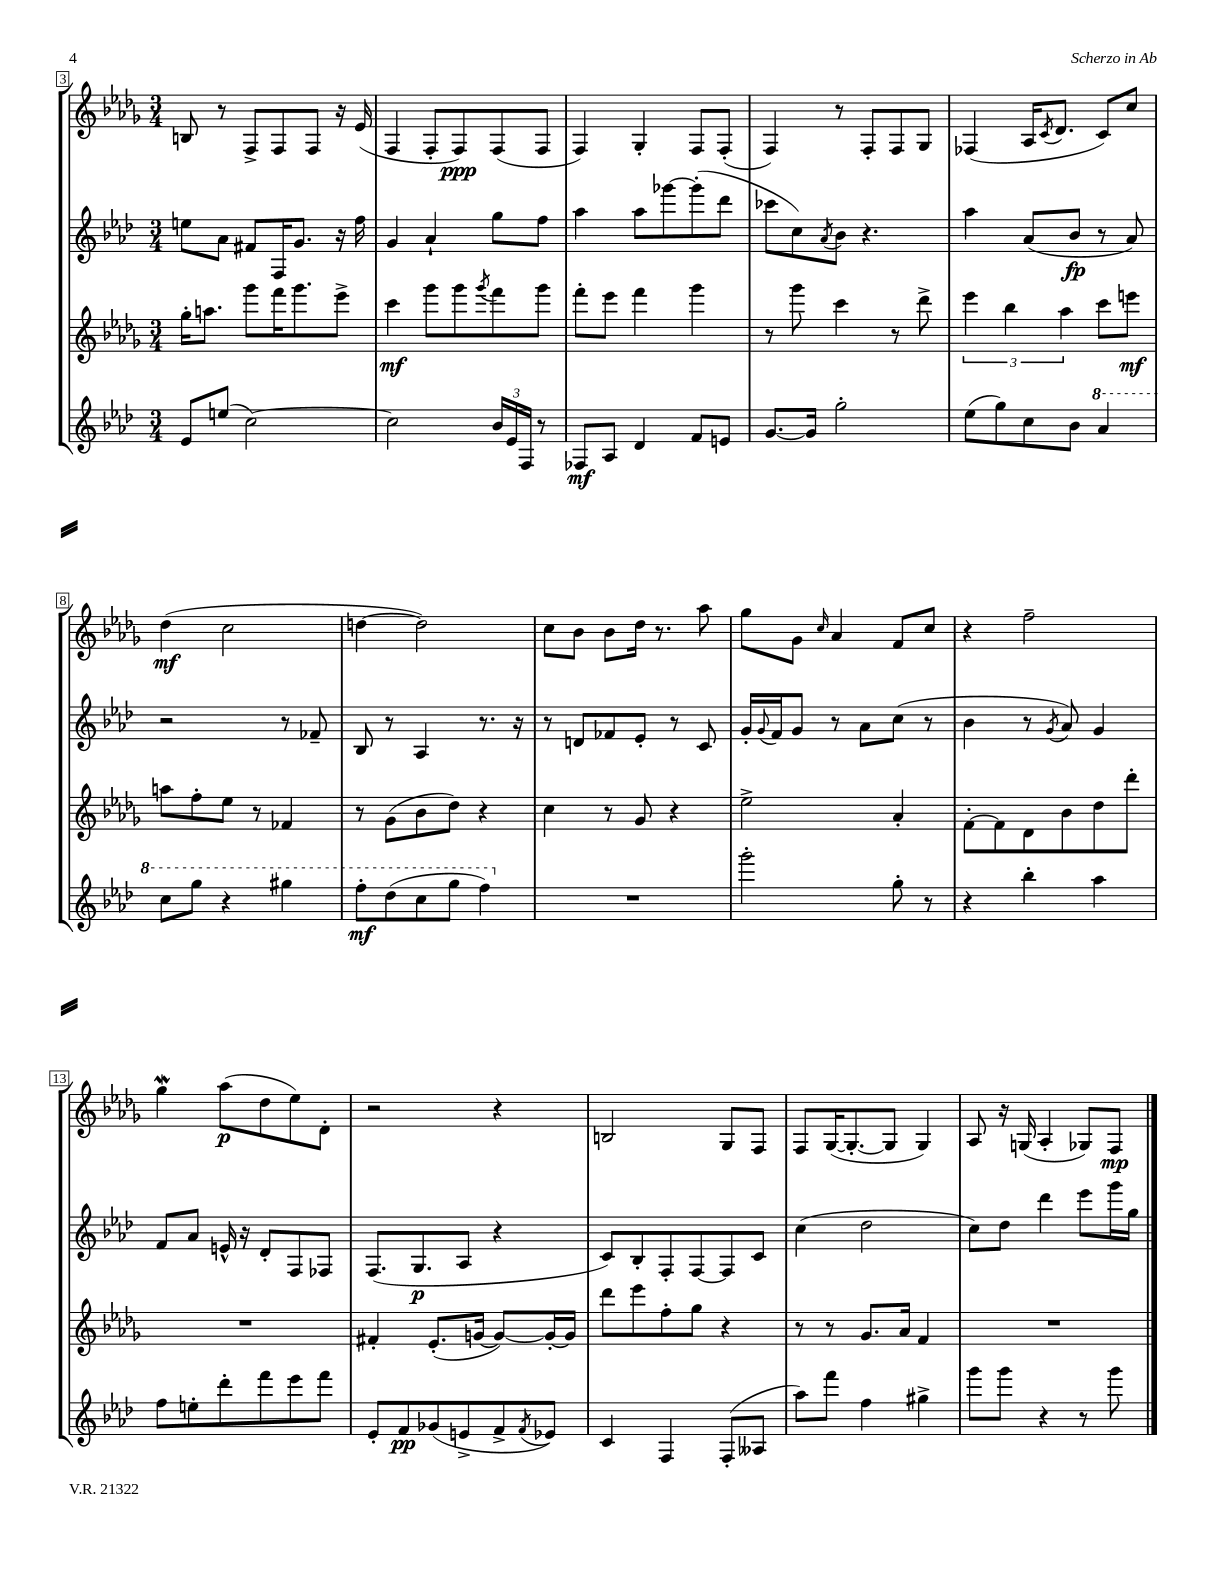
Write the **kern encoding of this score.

**kern	**dynam	**kern	**dynam	**kern	**dynam	**kern	**dynam
*part4	*part4	*part3	*part3	*part2	*part2	*part1	*part1
*staff4	*staff4	*staff3	*staff3	*staff2	*staff2	*staff1	*staff1
*clefG2	*	*clefG2	*	*clefG2	*	*clefG2	*
*k[b-e-a-d-]	*	*k[b-e-a-d-g-]	*	*k[b-e-a-d-]	*	*k[b-e-a-d-g-]	*
*M3/4	*	*M3/4	*	*M3/4	*	*M3/4	*
=3	=3	=3	=3	=3	=3	=3	=3
8e-/L	.	16gg-'\KL	.	8een\L	.	8Bn/	.
.	.	8.aan\J	.	.	.	.	.
(8een/J	.	.	.	8a-\J	.	8r	.
[2cc\)	.	8ggg-\L	.	8f#X/L	.	8F^/L	.
.	.	16fff\K	.	16F/K	.	8F/	.
.	.	8.ggg-\	.	8.g/J	.	.	.
.	.	.	.	.	.	8F/J	.
.	.	8eee-^\J	.	16r	.	16r	.
.	.	.	.	16ff\	.	(16e-/	.
=4	=4	=4	=4	=4	=4	=4	=4
2cc\]	.	4ccc\	mf	4g/	.	4F/	.
.	.	8ggg-\L	.	4a-`/	.	8F'/L	.
.	.	8ggg-\	.	.	.	8F/)	ppp
.	.	8qggg-/	.	.	.	.	.
24b-/LL	.	8fff\	.	8gg\L	.	(8F/	.
24e-/	.	.	.	.	.	.	.
24F/JJ	.	.	.	.	.	.	.
8r	.	8ggg-\J	.	8ff\J	.	8F/J	.
=5	=5	=5	=5	=5	=5	=5	=5
8F-X/L	mf	8fff'\L	.	4aa-\	.	4F/)	.
8A-/J	.	8eee-\J	.	.	.	.	.
4d-/	.	4fff\	.	8aa-\L	.	4G-'/	.
.	.	.	.	[8ggg-X\	.	.	.
8f/L	.	4ggg-\	.	(8ggg-'\]	.	8F/L	.
8en/J	.	.	.	8ddd-\J	.	(8F'/J	.
=6	=6	=6	=6	=6	=6	=6	=6
[8.g/L	.	8r	.	8ccc-X\L	.	4F/)	.
.	.	8ggg-\	.	8cc\)	.	.	.
16g/Jk]	.	.	.	.	.	.	.
.	.	.	.	8qa-/	.	.	.
2gg'\	.	4ccc\	.	8b-\J	.	8r	.
.	.	.	.	4.r	.	8F'/L	.
.	.	8r	.	.	.	8F/	.
.	.	8ddd-^\	.	.	.	8G-/J	.
=7	=7	=7	=7	=7	=7	=7	=7
(8ee-\L	.	6eee-\	.	4aa-\	.	(4F-X/	.
8gg\)	.	.	.	.	.	.	.
.	.	6bb-\	.	.	.	.	.
8cc\	.	.	.	(8a-/L	.	16A-/KL	.
.	.	.	.	.	.	8qc/	.
.	.	.	.	.	.	8.d-/J	.
.	.	6aa-\	.	.	.	.	.
8b-\J	.	.	.	8b-/J	fp	.	.
*8va	*	*	*	*	*	*	*
4aa-/	.	8ccc\L	.	8r	.	8c/L)	.
.	.	8eeen\J	mf	8a-/)	.	8cc/J	.
!!LO:LB:g=z
=8	=8	=8	=8	=8	=8	=8	=8
8ccc\L	.	8aan\L	.	2r	.	(4dd-\	mf
8ggg\J	.	8ff'\	.	.	.	.	.
4r	.	8ee-\J	.	.	.	2cc\	.
.	.	8r	.	.	.	.	.
4ggg#X\	.	4f-X/	.	8r	.	.	.
.	.	.	.	8f-X~/	.	.	.
=9	=9	=9	=9	=9	=9	=9	=9
8fff'\L	mf	8r	.	8B-/	.	[4ddn\	.
(8ddd-\	.	(8g-\L	.	8r	.	.	.
8ccc\	.	8b-\	.	4A-/	.	2dd\])	.
8ggg\J	.	8dd-\J)	.	.	.	.	.
4fff\)	.	4r	.	8.r	.	.	.
.	.	.	.	16r	.	.	.
=10	=10	=10	=10	=10	=10	=10	=10
*X8va	*	*	*	*	*	*	*
2.r	.	4cc\	.	8r	.	8cc\L	.
.	.	.	.	8dn/L	.	8b-\J	.
.	.	8r	.	8f-X/	.	8b-\L	.
.	.	8g-/	.	8e-'/J	.	16dd-\Jk	.
.	.	.	.	.	.	8.r	.
.	.	4r	.	8r	.	.	.
.	.	.	.	8c/	.	8aa-\	.
=11	=11	=11	=11	=11	=11	=11	=11
2ggg'\	.	2ee-^\	.	16g'/LL	.	8gg-\L	.
.	.	.	.	8qqg/	.	.	.
.	.	.	.	16f/J	.	.	.
.	.	.	.	8g/J	.	8g-\J	.
.	.	.	.	.	.	16qqcc/	.
.	.	.	.	8r	.	4a-/	.
.	.	.	.	8a-\L	.	.	.
8gg'\	.	4a-'/	.	(8cc\J	.	8f/L	.
8r	.	.	.	8r	.	8cc/J	.
=12	=12	=12	=12	=12	=12	=12	=12
4r	.	[8f'\L	.	4b-\	.	4r	.
.	.	8f\]	.	.	.	.	.
4bb-'\	.	8d-\	.	8r	.	2ff~\	.
.	.	.	.	8qg/	.	.	.
.	.	8b-\	.	8a-/)	.	.	.
4aa-\	.	8dd-\	.	4g/	.	.	.
.	.	8ddd-'\J	.	.	.	.	.
!!LO:LB:g=z
=13	=13	=13	=13	=13	=13	=13	=13
8ff\L	.	2.r	.	8f/L	.	4gg-w\	.
8een'\	.	.	.	8a-/J	.	.	.
8ddd-'\	.	.	.	16en^^/	.	(8aa-\L	p
.	.	.	.	16r	.	.	.
8fff\	.	.	.	8d-'/L	.	8dd-\	.
8eee-\	.	.	.	8F/	.	8ee-\)	.
8fff\J	.	.	.	8F-X/J	.	8d-'\J	.
=14	=14	=14	=14	=14	=14	=14	=14
8e-'/L	.	4f#X'/	.	(8.F/L	.	2r	.
8f/	pp	.	.	.	.	.	.
.	.	.	.	8.G/	p	.	.
(8g-X/	.	(8.e-'/L	.	.	.	.	.
8en^/	.	.	.	8A-/J	.	.	.
.	.	[16gn/Jk	.	.	.	.	.
8f^/	.	8g/L_)	.	4r	.	4r	.
8qf/	.	.	.	.	.	.	.
8e-X/J)	.	16g'/L_	.	.	.	.	.
.	.	16g/JJ]	.	.	.	.	.
=15	=15	=15	=15	=15	=15	=15	=15
4c/	.	8ddd-\L	.	8c/L)	.	2Bn/	.
.	.	8eee-\	.	8B-'/	.	.	.
4F/	.	8ff'\	.	8F'/	.	.	.
.	.	8gg-\J	.	[8F/	.	.	.
(8F'/L	.	4r	.	8F/]	.	8G-/L	.
8A--X/J	.	.	.	8c/J	.	8F/J	.
=16	=16	=16	=16	=16	=16	=16	=16
8aa-\L)	.	8r	.	(4cc\	.	8F/L	.
8fff\J	.	8r	.	.	.	([16G-/K	.
.	.	.	.	.	.	8.G-'/_	.
4ff\	.	8.g-/L	.	2dd-\	.	.	.
.	.	.	.	.	.	8G-/J]	.
.	.	16a-/Jk	.	.	.	.	.
4gg#X^\	.	4f/	.	.	.	4G-/)	.
=17	=17	=17	=17	=17	=17	=17	=17
8ggg\L	.	2.r	.	8cc\L)	.	8A-/	.
8ggg\J	.	.	.	8dd-\J	.	16r	.
.	.	.	.	.	.	(16Gn/	.
4r	.	.	.	4ddd-\	.	4A-'/	.
8r	.	.	.	8eee-\L	.	8G-X/L)	.
8ggg\	.	.	.	16ggg\L	.	8F/J	mp
.	.	.	.	16gg\JJ	.	.	.
==	==	==	==	==	==	==	==
*-	*-	*-	*-	*-	*-	*-	*-
